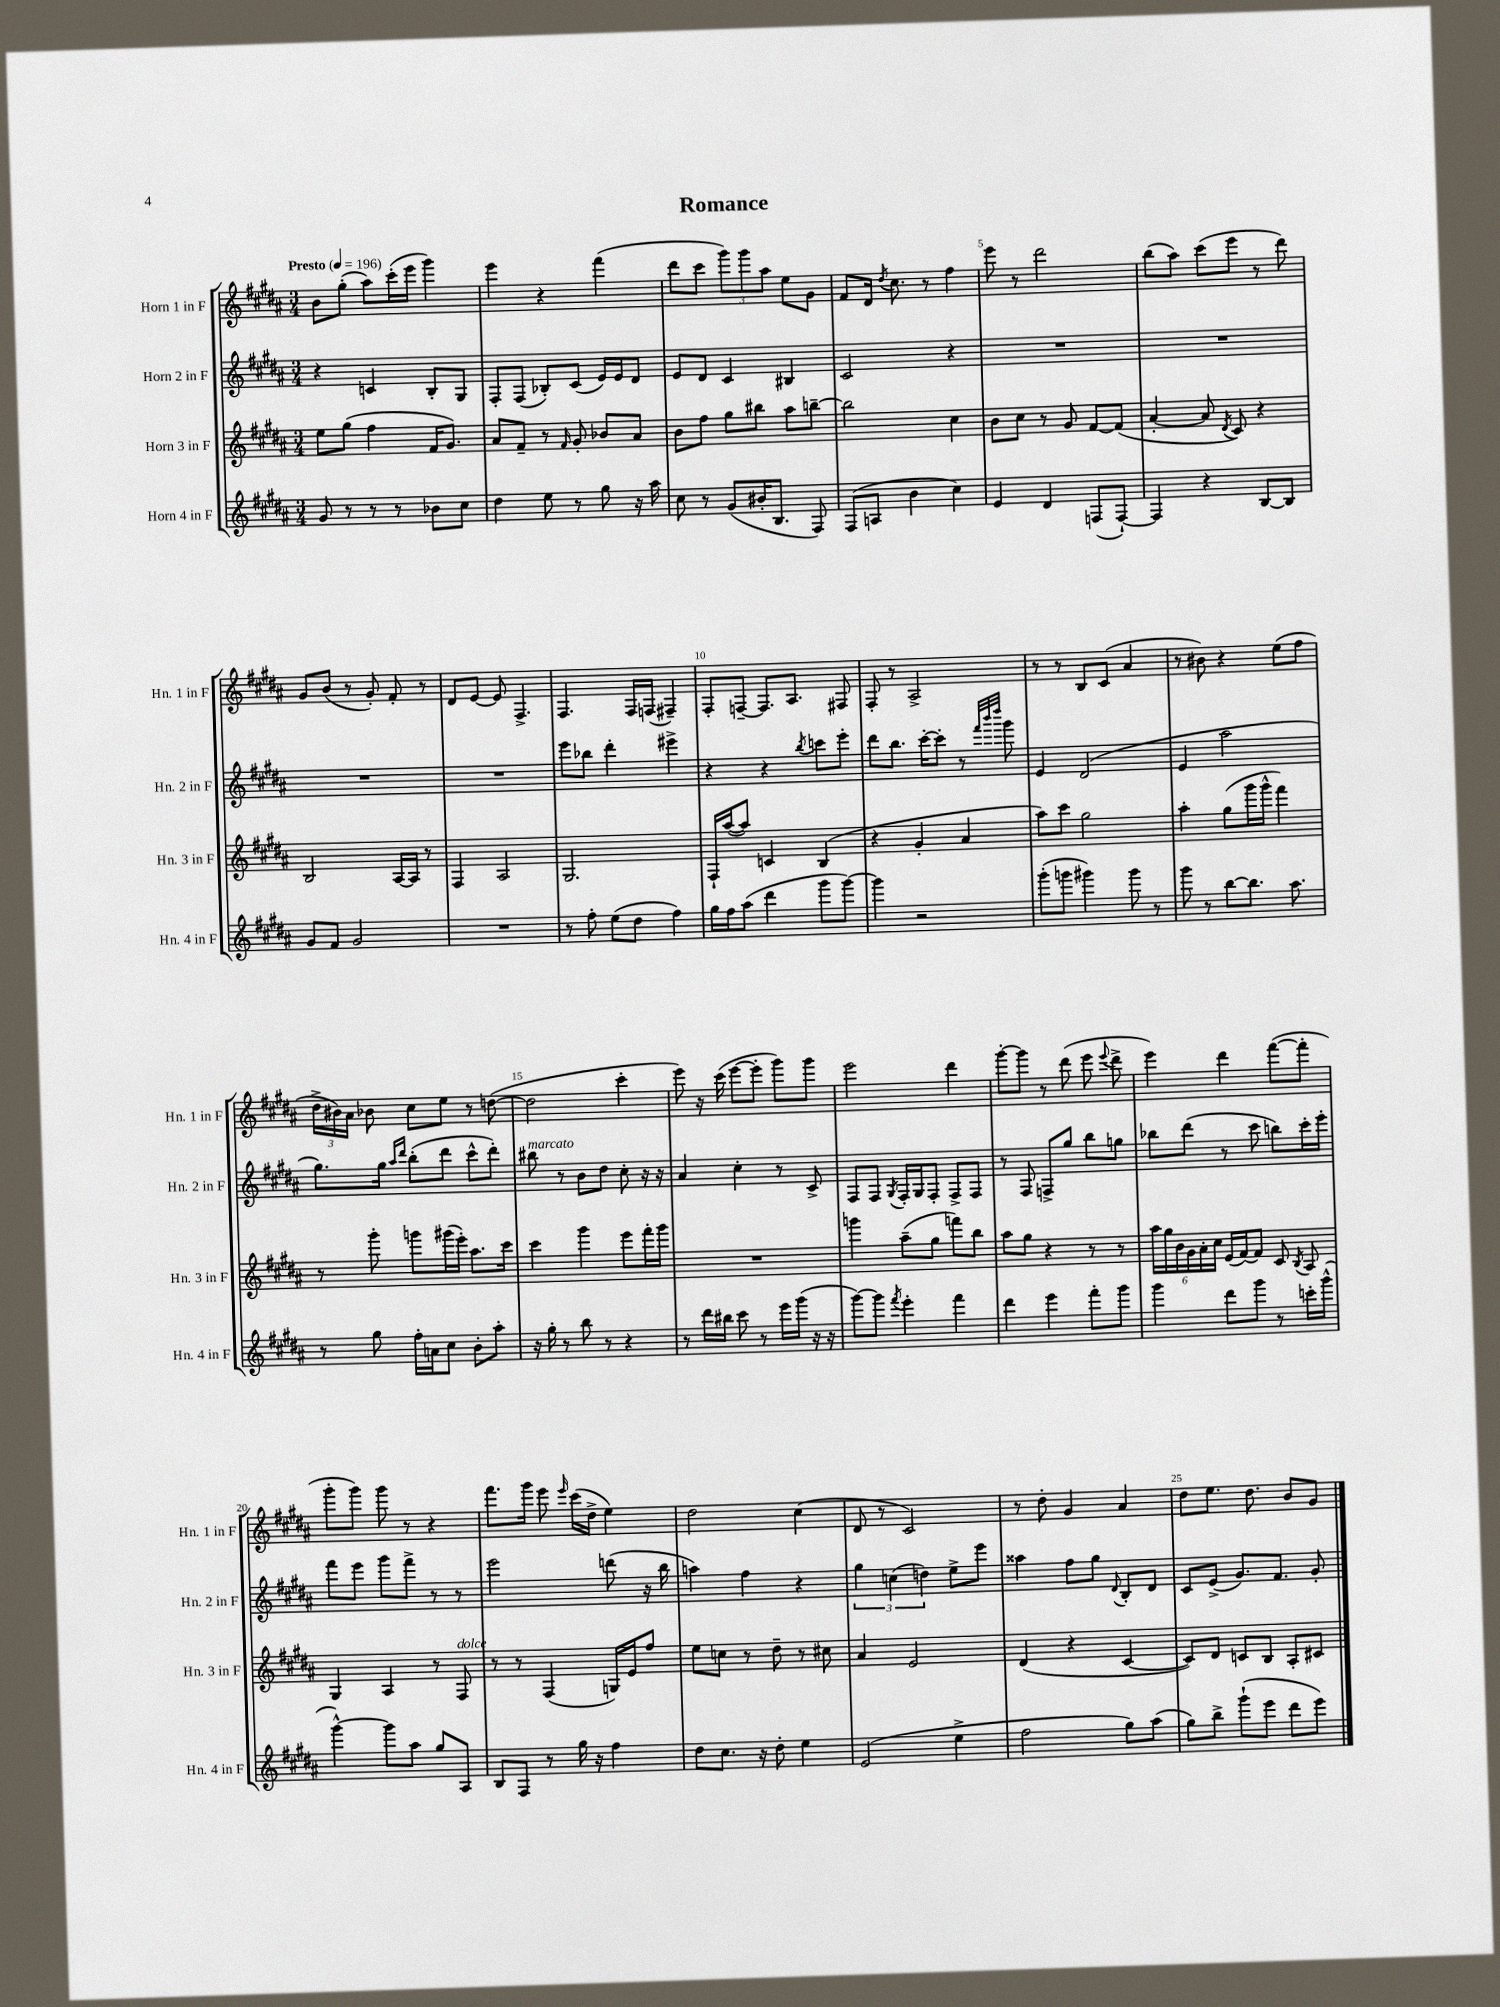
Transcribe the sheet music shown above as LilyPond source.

\header { title = "Romance" }
<<
\new StaffGroup <<
\new Staff = "s0" \with { instrumentName = "Horn 1 in F" shortInstrumentName = "Hn. 1 in F" } {
    \clef treble \key b \major \numericTimeSignature \time 3/4 \tempo "Presto" 4 = 196
    \autoBeamOff b'8[ gis''8]-.( ais''8[) cis'''16-.( e'''16] gis'''4) |
    e'''4 r4 fis'''4( |
    dis'''8[ cis'''8] \tuplet 3/2 { gis'''8[) gis'''8 ais''8] } e''8[ gis'8] |
    fis'8[ dis'16] \acciaccatura { dis''8 } cis''8. r8 fis''4 |
    e'''8 r8 dis'''2 |
    b''8[( ais''8]) cis'''8[( e'''8] r8 dis'''8) |
    gis'8[ b'8]( r8 gis'8-.) fis'8-. r8 |
    dis'8[ e'8]~ e'8 fis4.-> |
    fis4. fis16[ f16]( fis4--) |
    fis8[-. f8]~-- f8.[ ais8.] fis8 |
    fis8-. r8 ais2-> |
    r8 r8 b8[ cis'8]( ais'4 |
    r8 bis'8) r4 e''8[( fis''8] |
    \tuplet 3/2 { dis''16[-> bis'16) ais'16] } bes'8 cis''8[ e''8] r8 d''8~( |
    d''2 cis'''4-. |
    e'''8) r16 cis'''16( e'''8[~ e'''8]-. gis'''8[) gis'''8] |
    e'''2 dis'''4 |
    gis'''8[~-. gis'''8] r8 dis'''8( e'''8 \appoggiatura { e'''8 } dis'''8-> |
    e'''4) dis'''4 fis'''8[~( fis'''8]-. |
    gis'''8[-. gis'''8]) gis'''8 r8 r4 |
    fis'''8.[ gis'''16] e'''8 \grace { e'''16 } cis'''16[( dis''16]-> e''4) |
    dis''2 cis''4( |
    dis'8 r8 cis'2) |
    r8 dis''8-. gis'4 ais'4 |
    dis''8[ e''8.] dis''8. b'8[ gis'8] \bar "|." |
}
\new Staff = "s1" \with { instrumentName = "Horn 2 in F" shortInstrumentName = "Hn. 2 in F" } {
    \clef treble \key b \major \numericTimeSignature \time 3/4
    \autoBeamOff r4 c'4 b8[-. gis8] |
    fis8[-. fis8]( bes8[-.) cis'8]( e'16[) e'16 dis'8] |
    e'8[ dis'8] cis'4 bis4 |
    cis'2 r4 |
    R2. |
    R2. |
    R2. |
    R2. |
    e'''8[ bes''8] dis'''4-. eis'''4-> |
    r4 r4 \acciaccatura { b''8 } c'''8[ e'''8]-. |
    dis'''8[ b''8.] cis'''16[~-. cis'''8]-. r8 \grace { fis'''32[ b'''32 dis''''32] } gis'''8 |
    e'4 dis'2( |
    e'4 ais''2 |
    gis''8.[) gis''16] \grace { ais''16[ dis'''16] } b''8[-.( dis'''8] cis'''8[-^ dis'''8]-.) |
    bis''8^\markup { \italic "marcato" } r8 b'8[ dis''8] cis''8-. r16 r16 |
    ais'4 cis''4-. r8 cis'8-> |
    fis8[ fis8] \acciaccatura { gis8 } fis16[-. gis16 fis8]-. fis8[-> fis8] |
    r8 fis8 f8[-> gis''8] b''8[ g''8] |
    bes''8[ dis'''8]( r8 cis'''8 b''8[) cis'''16-. e'''16]-. |
    fis'''8[ e'''8] gis'''8[ fis'''8]-> r8 r8 |
    e'''2 d'''8( r16 b''16 |
    a''4) fis''4 r4 |
    \tuplet 3/2 { gis''4 c''4( d''4) } e''8[-> e'''8] |
    aisis''4 fis''8[ gis''8] \appoggiatura { dis'8 } b8[-. dis'8] |
    cis'8[ e'8]->( gis'8.[) fis'8.] gis'8-. \bar "|." |
}
\new Staff = "s2" \with { instrumentName = "Horn 3 in F" shortInstrumentName = "Hn. 3 in F" } {
    \clef treble \key b \major \numericTimeSignature \time 3/4
    \autoBeamOff e''8[ gis''8]( fis''4 fis'16[ gis'8.]) |
    ais'8[ fis'8]-- r8 \grace { fis'16 } gis'8-. bes'8[ ais'8] |
    b'8[ fis''8] gis''8[ bis''8] ais''8[ b''8]~-- |
    b''2 cis''4 |
    b'8[ cis''8] r8 gis'8 fis'8[~ fis'8]( |
    ais'4~-. ais'8 \acciaccatura { dis'8 } cis'8) r4 |
    b2 ais16[~ ais16] r8 |
    fis4 ais2 |
    gis2. |
    fis16[-! ais''16~( ais''8]) c'4 b4( |
    r4 gis'4-. ais'4 |
    ais''8[) cis'''8] gis''2 |
    ais''4-. gis''8[( gis'''16 gis'''16]-^ fis'''4) |
    r8 gis'''8-. g'''8[ gis'''16( e'''16]-.) ais''8.[ cis'''16] |
    cis'''4 gis'''4 e'''8[ fis'''16-. gis'''16] |
    R2. |
    g'''4 ais''8[--( gis''8] f'''8[) b''8] |
    ais''8[ gis''8] r4 r8 r8 |
    \tuplet 6/4 { ais''16[ gis''16 b'16 gis'16 ais'16-. cis''16] } e'16[( fis'16~) fis'8] cis'8 \acciaccatura { b8 } ais8 |
    gis4 ais4 r8 fis8^\markup { \italic "dolce" } |
    r8 r8 fis4( g16[) e'16 fis''8] |
    e''8[ c''8] r8 dis''8-- r8 cis''8 |
    ais'4 e'2 |
    dis'4( r4 cis'4~ |
    cis'8[) dis'8] c'8[ b8] ais8[-. cis'8] \bar "|." |
}
\new Staff = "s3" \with { instrumentName = "Horn 4 in F" shortInstrumentName = "Hn. 4 in F" } {
    \clef treble \key b \major \numericTimeSignature \time 3/4
    \autoBeamOff gis'8 r8 r8 r8 bes'8[ cis''8] |
    dis''4 e''8 r8 gis''8 r16 ais''16 |
    cis''8 r8 gis'8[( bis'16-. b8.] fis8) |
    fis8[( a8] b'4 cis''4) |
    e'4 dis'4 f8[( f8]~-!) |
    f4 r4 b8[~ b8] |
    gis'8[ fis'8] gis'2 |
    R2. |
    r8 fis''8-. e''8[( dis''8] fis''4) |
    gis''16[ fis''16 ais''8]( dis'''4 gis'''8[ gis'''8]~) |
    gis'''4 r2 |
    gis'''8[-.( g'''8] gis'''4) gis'''8 r8 |
    gis'''8 r8 b''8[~ b''8.] ais''8. |
    r8 gis''8 fis''16[-. a'16 cis''8] b'8[-. ais''8]-. |
    r16 gis''16-. r8 b''8 r8 r4 |
    r8 dis'''16[ bis''16] cis'''8 r8 e'''16[ gis'''16]( r16 r16 |
    gis'''8[~) gis'''8] \acciaccatura { fis'''8 } e'''4-. fis'''4 |
    dis'''4 e'''4 fis'''8[-. gis'''8] |
    gis'''4 dis'''8[ gis'''8] r8 c'''16[-. gis'''16]-^( |
    gis'''4~-^) gis'''8[ ais''8] gis''8[ ais8] |
    b8[ fis8] r8 gis''16 r16 fis''4 |
    dis''8[ cis''8.] r16 dis''8-. e''4 |
    e'2( e''4-> |
    fis''2 gis''8[) ais''8]( |
    gis''8[) b''8]-> gis'''8[-!( e'''8] dis'''8[ e'''8]) \bar "|." |
}
>>
>>
\layout { \context { \Score \override BarNumber.break-visibility = ##(#f #t #t) barNumberVisibility = #(every-nth-bar-number-visible 5) } }
